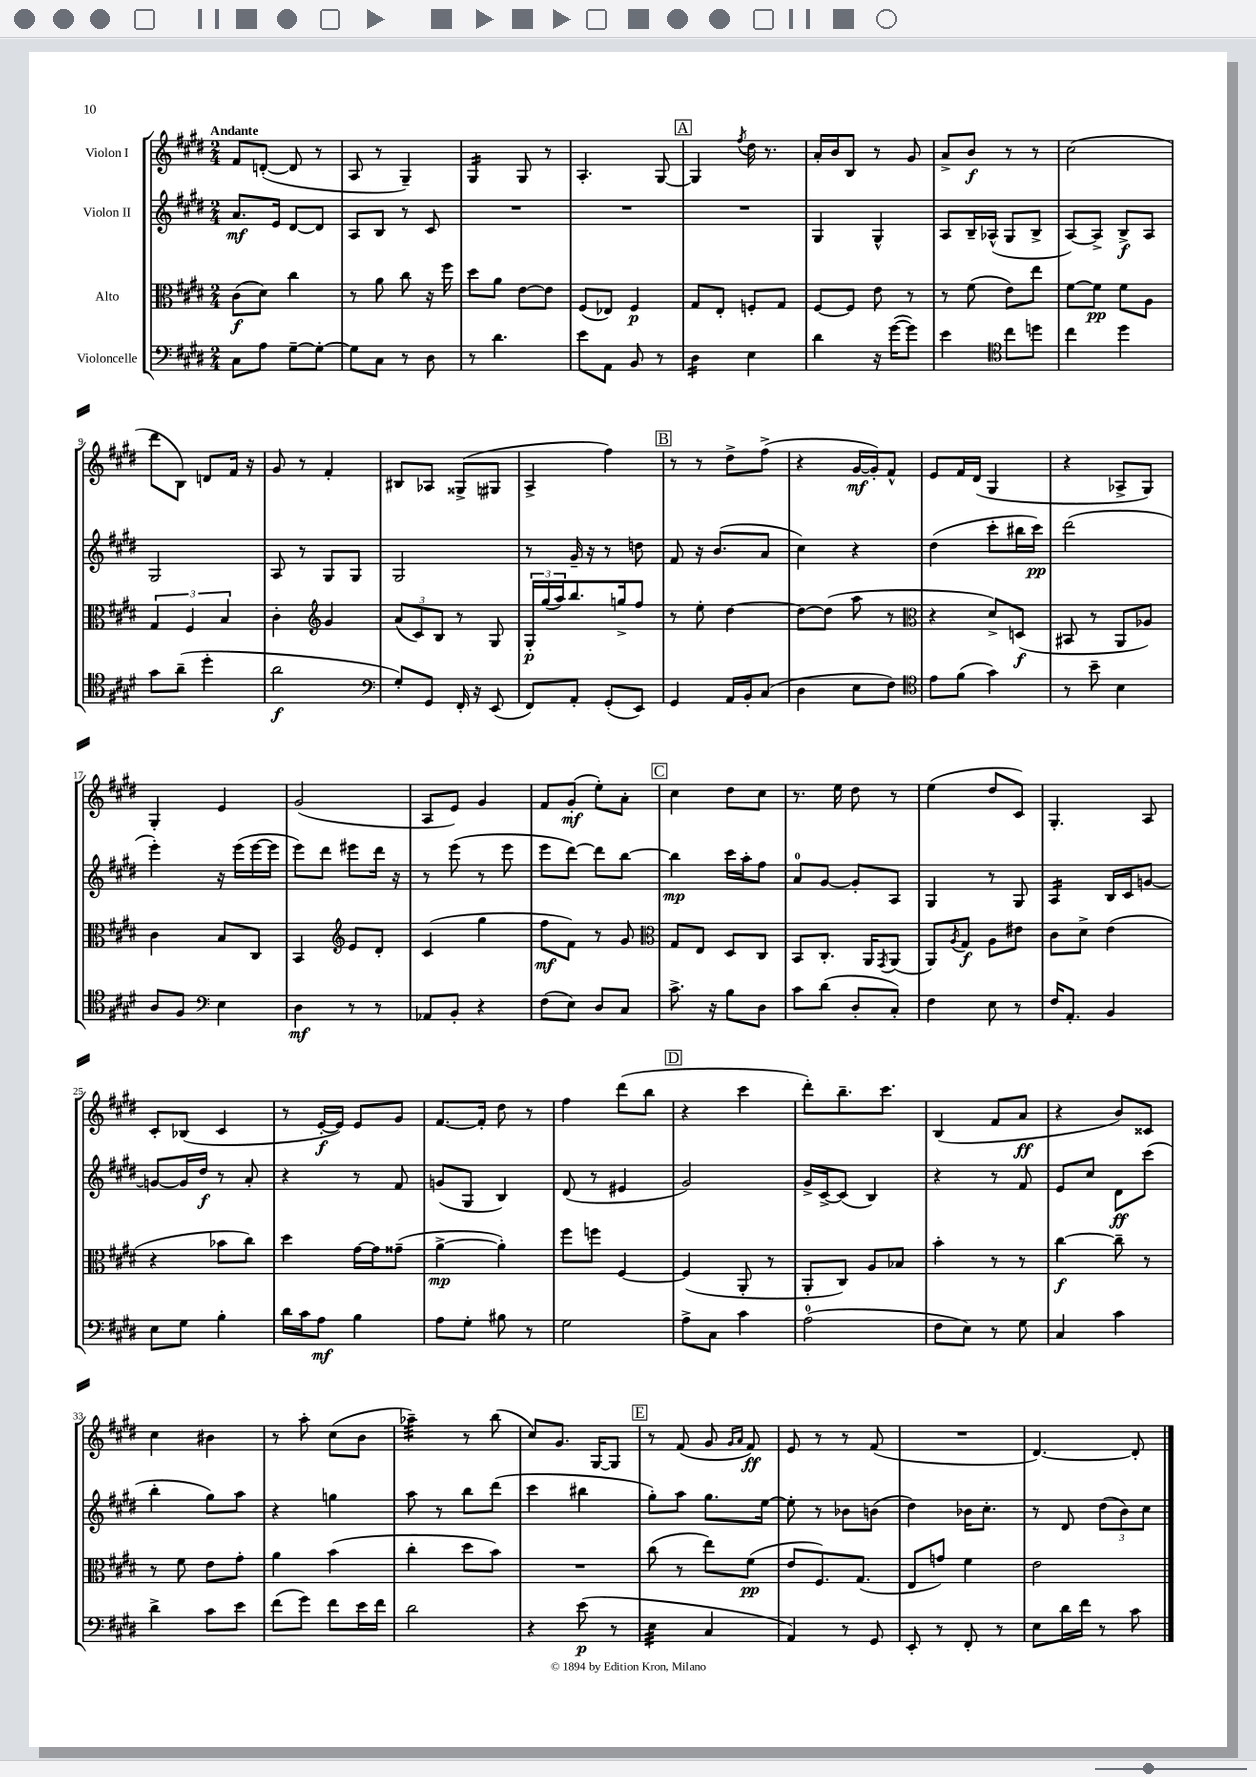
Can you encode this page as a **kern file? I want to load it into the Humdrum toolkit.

**kern	**kern	**kern	**kern
*staff4	*staff3	*staff2	*staff1
*clefF4	*clefC3	*clefG2	*clefG2
*k[f#c#g#d#]	*k[f#c#g#d#]	*k[f#c#g#d#]	*k[f#c#g#d#]
*M2/4	*M2/4	*M2/4	*M2/4
8C#\L	(8c#\L	8.a/L	8f#/L
8A\J	8d#\J)	.	([8d'/J
.	.	16e/Jk	.
[8G#~\L	4cc#\	[8d#/L	8d/]
8G#'\_J	.	8d#/]J	8r
=	=	=	=
8G#\]L	8r	8A/L	8A/
8C#\J	8a\	8B/J	8r
8r	8cc#\	8r	4G#~/)
8D#\	16r	8c#/	.
.	16ff#\	.	.
=	=	=	=
8r	8dd#\L	2r	4G#/
4.d#\	8a\J	.	.
.	[8e\L	.	8G#/
.	8e\]J	.	8r
=	=	=	=
8e\L	(8F#/L	2r	4.A'/
8AA\J	8E-/J)	.	.
8BB/	4F#/	.	.
8r	.	.	[8G#/
=	=	=	=
4D#\	8G#/L	2r	4G#/]
.	8E'/J	.	.
.	.	.	8qff#/
4E\	8F'/L	.	16dd#\
.	.	.	8.r
.	8G#/J	.	.
=	=	=	=
4d#\	[8F#/L	4G#/	16a'/LL
.	.	.	16b/J
.	8F#/]J	.	8B/J
16r	8e\	4G#^^/	8r
([16g#\LK	.	.	.
8g#\]J)	8r	.	8g#/
=	=	=	=
4e\	8r	8A/L	8a^/L
.	(8f#\	16B~/L	8b/J
.	.	(16A-^^/JJ	.
*clefC4	*	*	*
8cc#\L	8e\L)	8G#/L	8r
8dd\J	8ee\J	8B^/J	8r
=	=	=	=
4cc#\	[8f#\L	[8A/L)	(2cc#\
.	8f#\]J	8A^/]J	.
4dd#\	8f#\L	8B^/L	.
.	8A\J	8A/J	.
=	=	=	=
8g#\L	6G#/	2G#/	8ddd#\L
(8a~\J	.	.	8B\J)
.	6F#/	.	.
4dd#'\	.	.	8d/L
.	6B/	.	.
.	.	.	16f#/Jk
.	.	.	16r
=	=	=	=
2a\	4c#'\	8A/	8g#/
.	.	8r	8r
*	*clefG2	*	*
.	4g#/	8G#/L	4f#'/
.	.	8G#/J	.
=	=	=	=
*clefF4	*	*	*
8G#'/L)	(12a/L	2G#/	8B#/L
.	12c#/)	.	.
8GG#/J	.	.	8A-/J
.	12B/J	.	.
16FF#'/	8r	.	(8G##^/L
16r	.	.	.
(8EE/	8G#/	.	8G#/J
=	=	=	=
8FF#/L)	24G#'/LL	8r	4A^/
.	(24gg#/	.	.
.	24aa/J)	.	.
8AA'/J	8.bb/	16g#~/	.
.	.	16r	.
(8GG#'/L	.	8r	4ff#\)
.	16gg^/k	.	.
8EE/J)	8ff#/J	8dd\	.
=	=	=	=
4GG#/	8r	8f#/	8r
.	8ee'\	16r	8r
.	.	(8.b/L	.
16AA/LL	[4dd#\	.	8dd#^\L
16BB'/J	.	.	.
(8C#/J	.	8a/J	(8ff#^\J
=	=	=	=
4D#\	8dd#\_L	4cc#\)	4r
.	(8dd#\]J	.	.
8E\L	8aa\	4r	[16g#/LL
.	.	.	16g#'/]J)
8F#\J)	8r	.	8f#^^/J
=	=	=	=
*clefC4	*clefC3	*	*
8e\L	4r	(4dd#\	8e/L
(8f#\J	.	.	16f#/L
.	.	.	(16d#/JJ
4g#\)	8d#^/L)	8ccc#'\L	4G#/
.	(8D/J	16bb#\L	.
.	.	16ccc#\JJ)	.
=	=	=	=
8r	8BB#/	(2ddd#\	4r
8b~\	8r	.	.
4B\	8AA/L	.	8A-^/L
.	8A-/J)	.	8G#/J)
=	=	=	=
8A/L	4c#\	4eee'\)	4G#'/
8F#/J	.	.	.
*clefF4	*	*	*
4E\	8B/L	16r	4e/
.	.	(16eee\LL	.
.	8C#/J	[16eee\	.
.	.	16eee\]JJ	.
=	=	=	=
4D#\	4BB/	8eee\L)	(2g#/
.	.	8ddd#\J	.
*	*clefG2	*	*
8r	8e/L	8eee#\L	.
8r	8d#'/J	16ddd#\Jk	.
.	.	16r	.
=	=	=	=
8AA-/L	(4c#/	8r	8A/L
8BB'/J	.	(8eee\	8e/J)
4r	4gg#\	8r	4g#/
.	.	8eee\	.
=	=	=	=
(8F#\L	8ff#\L	8eee\L	8f#/L
8E\J)	8f#\J)	[8ddd#\J)	(8g#'/J
8D#/L	8r	8ddd#\]L	8ee'\L)
8C#/J	8g#/	[8bb\J	8a'\J
=	=	=	=
*	*clefC3	*	*
8.c#^\	8G#/L	4bb\]	4cc#\
.	8E/J	.	.
16r	.	.	.
8B\L	8D#/L	16ccc#\LL	8dd#\L
.	.	16aa'\J	.
8D#\J	8C#/J	8ff#\J	8cc#\J
=	=	=	=
8c#\L	8BB/L	8a/L	8.r
(8d#\J	8.C#'/J	[8g#/J	.
.	.	.	16ee\
8D#'/L	.	8g#'/]L	8dd#\
.	16AA/LK	.	.
.	8qGG#/	.	.
8C#'/J)	(8AA/J	8A/J	8r
=	=	=	=
4F#\	8AA/L)	4G#/	(4ee\
.	8qA/	.	.
.	8G#/J	.	.
8E\	8A\L	8r	8dd#/L
8r	8e#\J	8G#/	8c#/J)
=	=	=	=
16F#/LK	8c#\L	4A/	4.G#'/
8.AA'/J	.	.	.
.	8d#^\J	.	.
4BB/	(4e\	16B/LL	.
.	.	16c#/J	.
.	.	[8g/J	8A/
=	=	=	=
8E\L	4r	8g/_L	8c#'/L
8G#\J	.	16g/]L	(8B-/J
.	.	16dd#/JJ	.
4B'\	8b-\L	8r	4c#/
.	8cc#\J)	8a'/	.
=	=	=	=
16d#\LL	4dd#\	4r	8r
16c#\J	.	.	.
8A\J	.	.	[16e'/LL
.	.	.	16e/]JJ)
4B\	[16g#\LL	8r	8e/L
.	16g#\]J	.	.
.	(8g##~\J	8f#/	8g#/J
=	=	=	=
8A\L	[4a^\	(8g/L	[8.f#/L
8G#'\J	.	8G#/J	.
.	.	.	16f#'/]Jk
8B#\	4a'\])	4B/)	8dd#\
8r	.	.	8r
=	=	=	=
2G#\	8ff#\L	(8d#/	4ff#\
.	8ff\J	8r	.
.	[4F#/	4e#/	(8ddd#\L
.	.	.	8bb\J
=	=	=	=
8A^\L	(4F#/]	2g#/)	4r
8C#\J	.	.	.
4c#\	8AA'/	.	4ccc#\
.	8r	.	.
=	=	=	=
(2A\	8AA'/L	16g#^/LL	8ddd#'\L)
.	.	[16c#^/J	.
.	8C#/J)	(8c#/]J	8.bb~\
.	8A/L	4B/)	.
.	.	.	8.ccc#\J
.	8B-/J	.	.
=	=	=	=
8F#\L	4b'\	4r	(4B/
8E\J)	.	.	.
8r	8r	8r	8f#/L
8G#\	8r	8f#/	8a/J
=	=	=	=
4C#/	[4cc#\	8e/L	4r
.	.	8cc#/J	.
4c#\	8cc#~\]	8d#\L	8b/L)
.	8r	(8ccc#\J	8c##/J
=	=	=	=
4d#^\	8r	4bb'\	4cc#\
.	8f#\	.	.
8c#\L	8e\L	8gg#\L)	4b#\
8e\J	8g#'\J	8aa\J	.
=	=	=	=
(8f#\L	4a\	4r	8r
8g#\J)	.	.	8aa'\
8f#\L	(4b\	4gg\	(8cc#\L
16e\L	.	.	8b\J
16f#\JJ	.	.	.
=	=	=	=
2d#\	4cc#'\	8aa\	4aa-~\)
.	.	8r	.
.	8dd#\L	8bb\L	8r
.	8b\J)	(8ddd#\J	(8bb\
=	=	=	=
4r	2r	4ccc#\	8cc#/L)
.	.	.	8.g#/J
(8e\	.	4bb#\	.
.	.	.	[16G#/LK
8r	.	.	8G#/]J
=	=	=	=
4E\	(8cc#\	8gg#'\L)	8r
.	8r	8aa\J	(8f#/
4C#/	8ee\L)	8.gg#\L	8g#/
.	.	.	16qqg#/LL
.	.	.	16qqa/JJ
.	(8f#\J	.	8f#/)
.	.	[16ee\Jk	.
=	=	=	=
4AA/)	8e/L	8ee'\]	8e/
.	8.F#/)	8r	8r
8r	.	8b-\L	8r
.	(8.G#/J	.	.
8GG#/	.	(8b\J	(8f#/
=	=	=	=
8EE'/	8E/L	4dd#\)	2r
8r	8g/J)	.	.
8FF#'/	4f#\	16b-\LK	.
.	.	8.cc#'\J	.
8r	.	.	.
=	=	=	=
8E\L	2e\	8r	[4.d#/)
16d#\L	.	8d#/	.
16f#\JJ	.	.	.
8r	.	(12dd#\L	.
.	.	12b\)	.
8c#\	.	.	8d#'/]
.	.	12cc#\J	.
==	==	==	==
*-	*-	*-	*-
